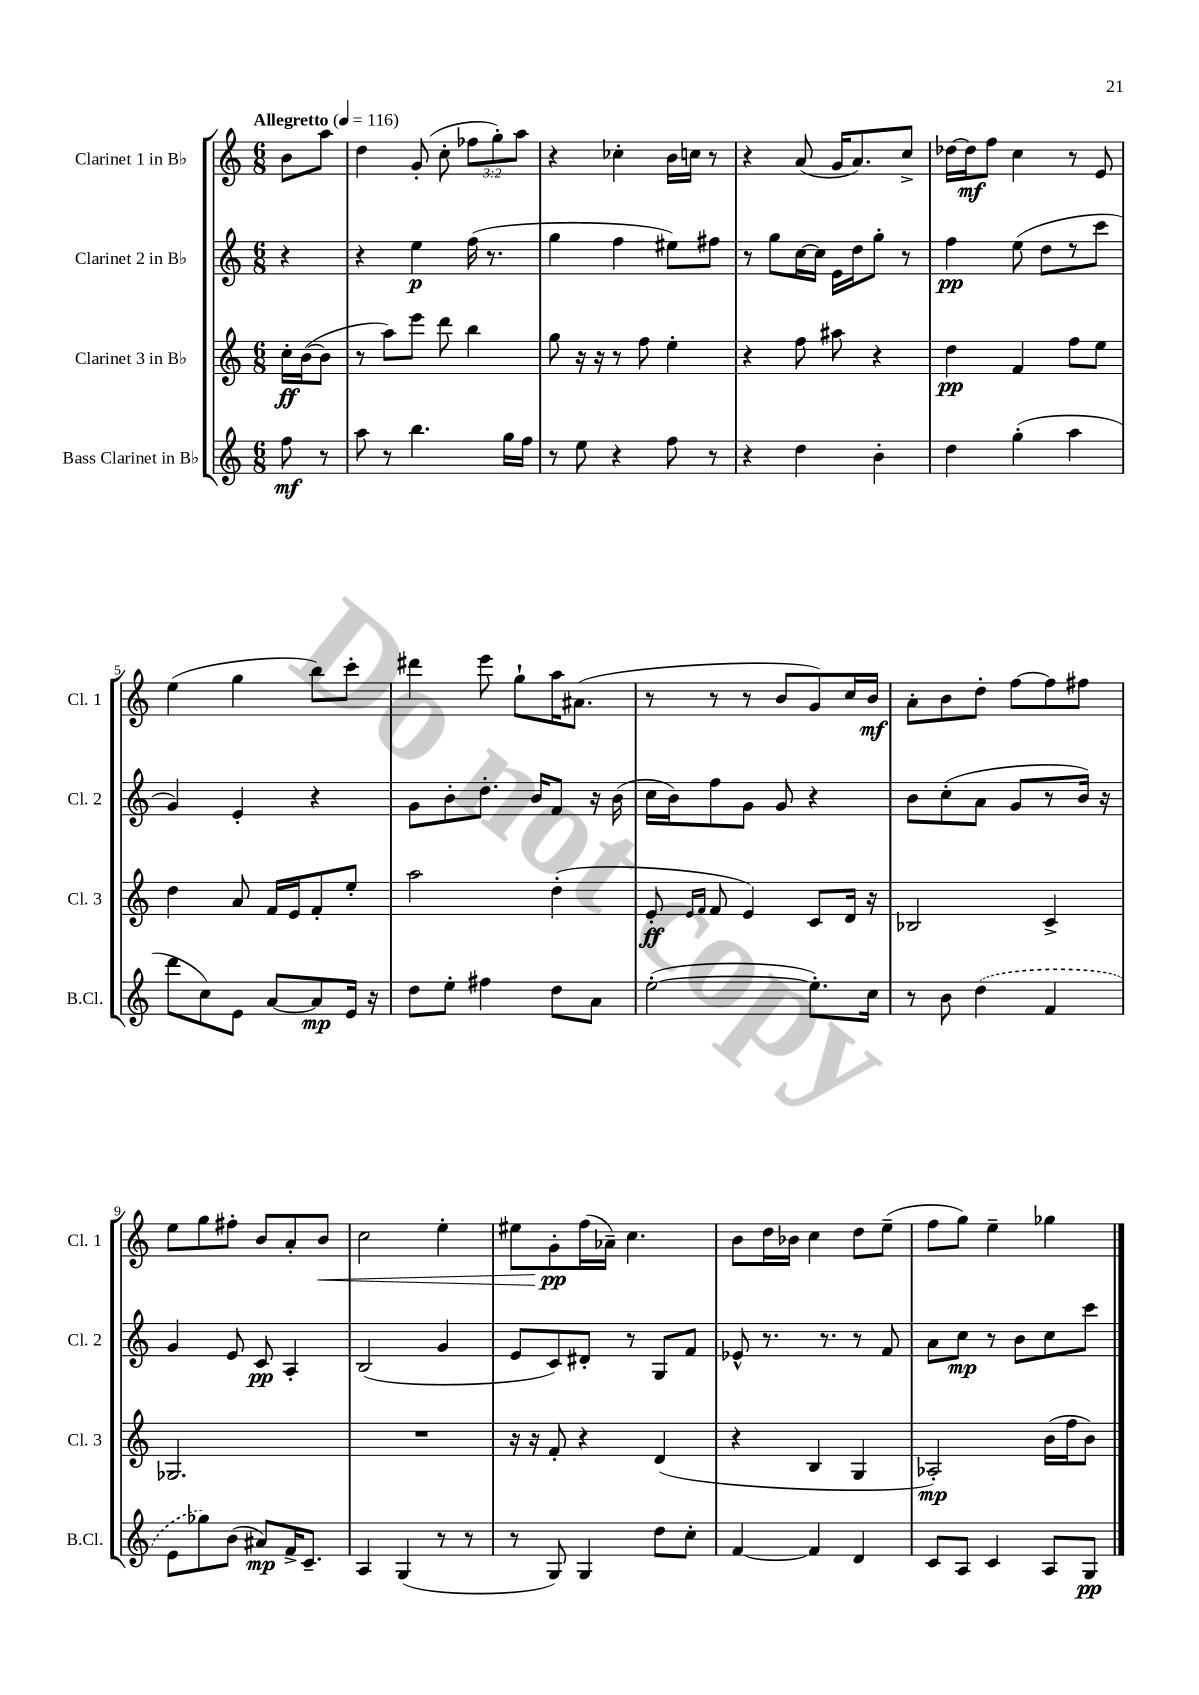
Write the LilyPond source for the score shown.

<<
\new StaffGroup <<
\new Staff = "s0" \with { instrumentName = "Clarinet 1 in Bb" shortInstrumentName = "Cl. 1" } {
    \clef treble \key c \major \numericTimeSignature \time 6/8 \override Staff.TupletNumber.text = #tuplet-number::calc-fraction-text \partial 4 \tempo "Allegretto" 4 = 116
    \autoBeamOff b'8[ a''8] |
    d''4 g'8-.( c''8-. \tuplet 3/2 { fes''8[ g''8-.) a''8] } |
    r4 ces''4-. b'16[ c''16] r8 |
    r4 a'8( g'16[ a'8.) c''8]-> |
    des''16[~ des''16\mf f''8] c''4 r8 e'8 |
    e''4( g''4 b''8[) c'''8]-. |
    dis'''4 e'''8 g''8[-! a''16 ais'8.]( |
    r8 r8 r8 b'8[ g'8) c''16 b'16]\mf |
    a'8[-. b'8 d''8]-. f''8[~ f''8 fis''8] |
    e''8[ g''8 fis''8]-. b'8[ a'8-. b'8]\< |
    c''2 e''4-. |
    eis''8[ g'8-.\pp\! f''16( aes'16]--) c''4. |
    b'8[ d''16 bes'16] c''4 d''8[ e''8]--( |
    f''8[ g''8]) e''4-- ges''4 \bar "|." |
}
\new Staff = "s1" \with { instrumentName = "Clarinet 2 in Bb" shortInstrumentName = "Cl. 2" } {
    \clef treble \key c \major \numericTimeSignature \time 6/8 \partial 4
    \autoBeamOff r4 |
    r4 e''4\p f''16( r8. |
    g''4 f''4 eis''8[) fis''8] |
    r8 g''8[ c''16~ c''16] e'16[ d''16 g''8]-. r8 |
    f''4\pp e''8( d''8[ r8 c'''8] |
    g'4) e'4-. r4 |
    g'8[ b'8-. d''8.]-. b'16[ f'8] r16 b'16( |
    c''16[ b'16) f''8 g'8] g'8 r4 |
    b'8[ c''8-.( a'8] g'8[ r8 b'16]) r16 |
    g'4 e'8 c'8\pp a4-. |
    b2( g'4 |
    e'8[ c'8) dis'8]-. r8 g8[ f'8] |
    ees'8-^ r8. r8. r8 f'8 |
    a'8[ c''8]\mp r8 b'8[ c''8 c'''8] \bar "|." |
}
\new Staff = "s2" \with { instrumentName = "Clarinet 3 in Bb" shortInstrumentName = "Cl. 3" } {
    \clef treble \key c \major \numericTimeSignature \time 6/8 \partial 4
    \autoBeamOff c''16[-.\ff b'16~( b'8] |
    r8 a''8[) e'''8] d'''8 b''4 |
    g''8 r16 r16 r8 f''8 e''4-. |
    r4 f''8 ais''8 r4 |
    d''4\pp f'4 f''8[ e''8] |
    d''4 a'8 f'16[ e'16 f'8-. e''8]-. |
    a''2 d''4-.( |
    e'8-.\ff \grace { e'16[ f'16] } f'8 e'4) c'8[ d'16] r16 |
    bes2 c'4-> |
    ges2. |
    R2. |
    r16 r16 f'8-. r4 d'4( |
    r4 b4 g4 |
    aes2-.\mp) b'16[( f''16 b'8]) \bar "|." |
}
\new Staff = "s3" \with { instrumentName = "Bass Clarinet in Bb" shortInstrumentName = "B.Cl." } {
    \clef treble \key c \major \numericTimeSignature \time 6/8 \partial 4
    \autoBeamOff f''8\mf r8 |
    a''8 r8 b''4. g''16[ f''16] |
    r8 e''8 r4 f''8 r8 |
    r4 d''4 b'4-. |
    d''4 g''4-.( a''4 |
    d'''8[ c''8) e'8] a'8[~ a'8\mp e'16] r16 |
    d''8[ e''8]-. fis''4 d''8[ a'8] |
    e''2~-.( e''8.[-.) c''16] |
    r8 b'8 \once \slurDashed d''4( f'4 |
    e'8[ ges''8) b'8]( ais'8[\mp) f'16-> c'8.]-- |
    a4 g4( r8 r8 |
    r8 g8) g4 d''8[ c''8]-. |
    f'4~ f'4 d'4 |
    c'8[ a8] c'4 a8[ g8]\pp \bar "|." |
}
>>
>>
